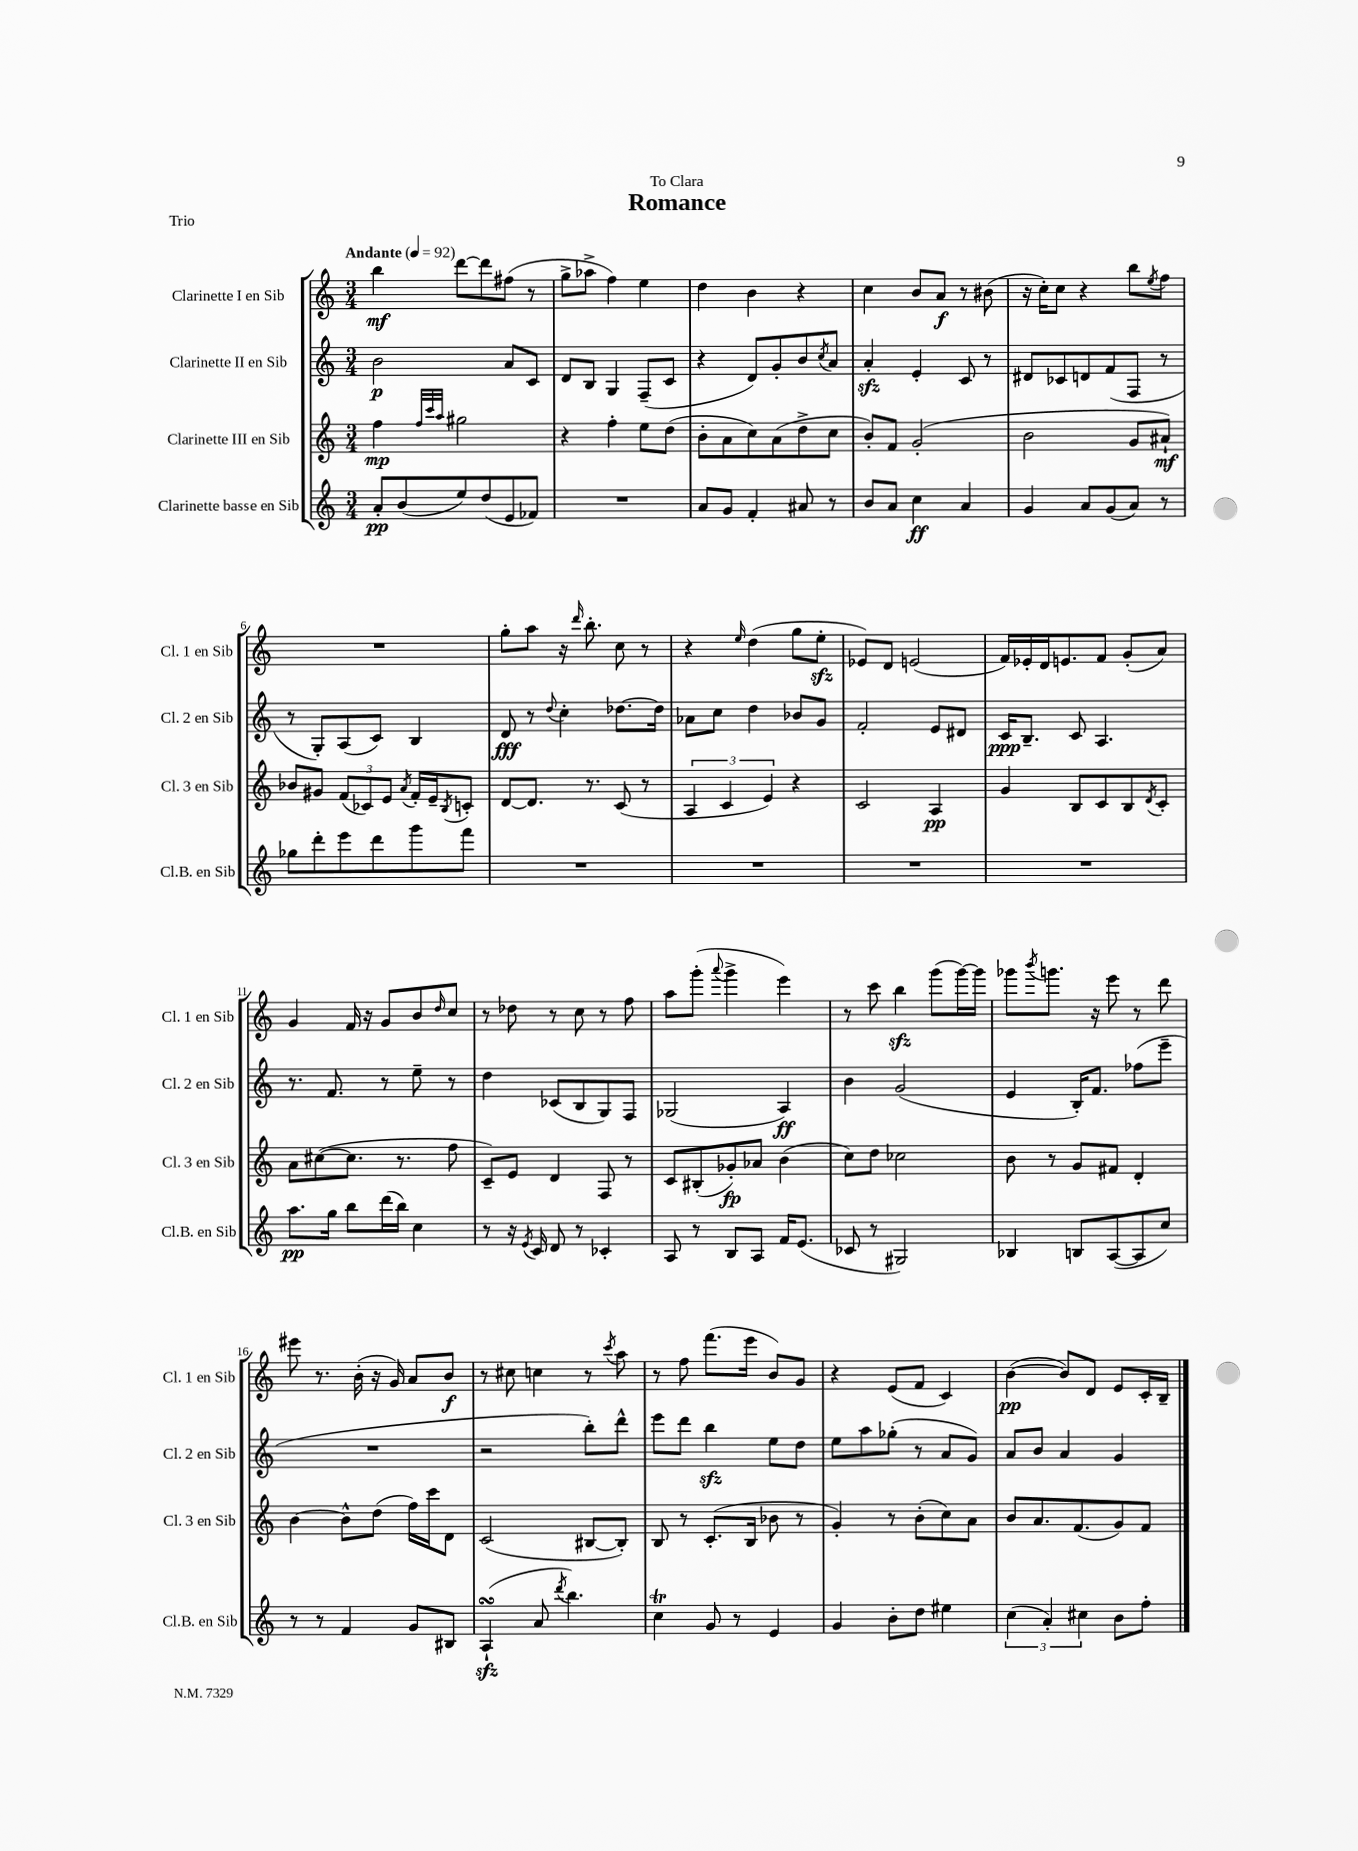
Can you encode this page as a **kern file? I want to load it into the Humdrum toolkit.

**kern	**kern	**kern	**kern
*staff4	*staff3	*staff2	*staff1
*clefG2	*clefG2	*clefG2	*clefG2
*k[]	*k[]	*k[]	*k[]
*M3/4	*M3/4	*M3/4	*M3/4
*MM92	*MM92	*MM92	*MM92
8a'/L	4ff\	2b\	4bb\
(8b/	.	.	.
.	32qqff/LLL	.	.
.	32qqccc/	.	.
.	32qqaa/JJJ	.	.
8ee/)	2gg#\	.	[8ddd\L
(8dd/	.	.	8ddd\]
8e/	.	8a/L	(8ff#\J
8f-/J)	.	8c/J	8r
=	=	=	=
2.r	4r	8d/L	8gg^\L
.	.	8B/J	8aa-^\J
.	4ff'\	4G/	4ff\)
.	8ee\L	(8F~/L	4ee\
.	(8dd\J	8c/J	.
=	=	=	=
8a/L	8b'\L	4r	4dd\
8g/J	8a\	.	.
4f'/	8cc\)	8d/L)	4b\
.	(8a\	8g'/	.
8a#/	8dd^\	8b/	4r
.	.	8qcc/	.
8r	8cc\J	8a/J	.
=	=	=	=
8b/L	8b'/L)	4a'/	4cc\
8a/J	8f/J	.	.
4cc\	(2g'/	4e'/	8b/L
.	.	.	8a/J
4a/	.	8c/	8r
.	.	8r	(8b#\
=	=	=	=
4g/	2b\	8d#/L	16r
.	.	.	16cc'\LK)
.	.	8c-/	8cc\J
8a/L	.	8d/	4r
(8g/	.	(8f/	.
8a/J)	8g/L	8F/J	8bb\L
.	.	.	8qee/
8r	8a#`/J)	8r	8ff\J
=	=	=	=
8gg-\L	8b-/L	8r	2.r
8ddd'\	8g#/J	8G'/L)	.
8eee\	(12f/L	(8A/	.
.	12c-/)	.	.
8ddd\	.	8c/J)	.
.	12e/J	.	.
.	8qa/	.	.
8ggg\	16f'/LL	4B/	.
.	16e~/J	.	.
.	8qB/	.	.
8fff\J	8c'/J	.	.
=	=	=	=
2.r	[8d/L	8d/	8gg'\L
.	8.d/]J	8r	8aa\J
.	.	8qqdd/	.
.	.	4cc'\	16r
.	.	.	16qqddd/
.	8.r	.	8.bb'\
.	(8c/	[8.dd-\L	8cc\
.	8r	.	8r
.	.	16dd-\]Jk	.
=	=	=	=
2.r	6A/	8a-\L	4r
.	.	8cc\J	.
.	6c/	.	.
.	.	.	16qqee/
.	.	4dd\	(4dd\
.	6e/)	.	.
.	4r	8b-/L	8gg\L
.	.	8g/J	8ee'\J
=	=	=	=
2.r	2c/	2f'/	8e-/L)
.	.	.	8d/J
.	.	.	(2e/
.	4A/	8e/L	.
.	.	8d#/J	.
=	=	=	=
2.r	4g/	16c/LK	16f/LL)
.	.	8.B~/J	16e-'/
.	.	.	16d/J
.	.	.	8.e/
.	8B/L	8c/	.
.	8c/	4.A/	8f/J
.	8B/	.	(8g'/L
.	8qd/	.	.
.	8c'/J	.	8a/J)
=	=	=	=
8.aa\L	8a\L	8.r	4g/
.	([8cc#\	.	.
16gg\Jk	.	8.f/	.
8bb\L	8.cc#\]J	.	16f/
.	.	.	16r
(16ddd\L	.	8r	8g/L
16bb\JJ)	8.r	.	.
4cc\	.	8ee~\	8b/
.	.	.	16qqdd/
.	8ff\	8r	8cc/J
=	=	=	=
8r	8c~/L)	4dd\	8r
16r	8e/J	.	8dd-\
8qe/	.	.	.
16c/	.	.	.
8d/	4d/	(8c-/L	8r
8r	.	8B/	8cc\
4c-'/	8F/	8G/)	8r
.	8r	8F/J	8ff\
=	=	=	=
8A/	8c/L	(2G-/	8aa\L
8r	(8B#'/	.	(8ggg'\J
.	.	.	8qqaaa/
8B/L	8g-'/)	.	4ggg^\
8A/J	8a-/J	.	.
16f/LK	(4b\	4A/)	4eee\)
(8.e/J	.	.	.
=	=	=	=
8c-/	8cc\L)	4b\	8r
8r	8dd\J	.	8ccc\
2G#/)	2cc-\	(2g/	4bb\
.	.	.	(8ggg\L
.	.	.	[16ggg\L)
.	.	.	16ggg\]JJ
=	=	=	=
4B-/	8b\	4e/	8ggg-\L
.	.	.	8qbbb/
.	8r	.	8.ggg\J
8B/L	8g/L	16B'/LK)	.
.	.	8.f/J	16r
([8A/	8f#/J	.	8eee\
8A/]	4d'/	(8ff-\L	8r
8cc/J)	.	8eee~\J	8ddd\
=	=	=	=
8r	[4b\	2.r	8eee#\
8r	.	.	8.r
4f/	8b^^\]L	.	.
.	.	.	(16b'\
.	(8dd\J	.	16r
.	.	.	16g/)
8g/L	16ff\LL)	.	8a/L
.	16ccc\J	.	.
8B#/J	8d\J	.	8b/J
=	=	=	=
(4A`/	(2c/	2r	8r
.	.	.	8cc#\
8a/	.	.	4cc\
8qddd/	.	.	.
4.bb\)	.	.	.
.	[8B#/L	8bb'\L)	8r
.	.	.	8qccc/
.	8B#'/]J)	8ddd^^\J	8aa\
=	=	=	=
4cc\	8B/	8eee\L	8r
.	8r	8ddd\J	8ff\
8g/	(8.c'/L	4bb\	(8.fff\L
8r	.	.	.
.	16B/Jk	.	16eee\Jk
4e/	8b-\	8ee\L	8b/L)
.	8r	8dd\J	8g/J
=	=	=	=
4g/	4g'/)	8ee\L	4r
.	.	8aa\	.
8b'\L	8r	(8gg-'\J	(8e/L
8dd\J	(8b'\L	8r	8f/J
4ee#\	8cc\)	8a/L	4c/)
.	8a\J	8g/J)	.
=	=	=	=
(6cc\	8b/L	8a/L	([4b\
.	8.a/	8b/J	.
6a'/)	.	.	.
.	.	4a/	8b/]L)
.	(8.f/	.	.
6cc#\	.	.	.
.	.	.	8d/J
8b\L	8g/)	4g/	8e/L
8ff'\J	8f/J	.	16c'/L
.	.	.	16B~/JJ
==	==	==	==
*-	*-	*-	*-
